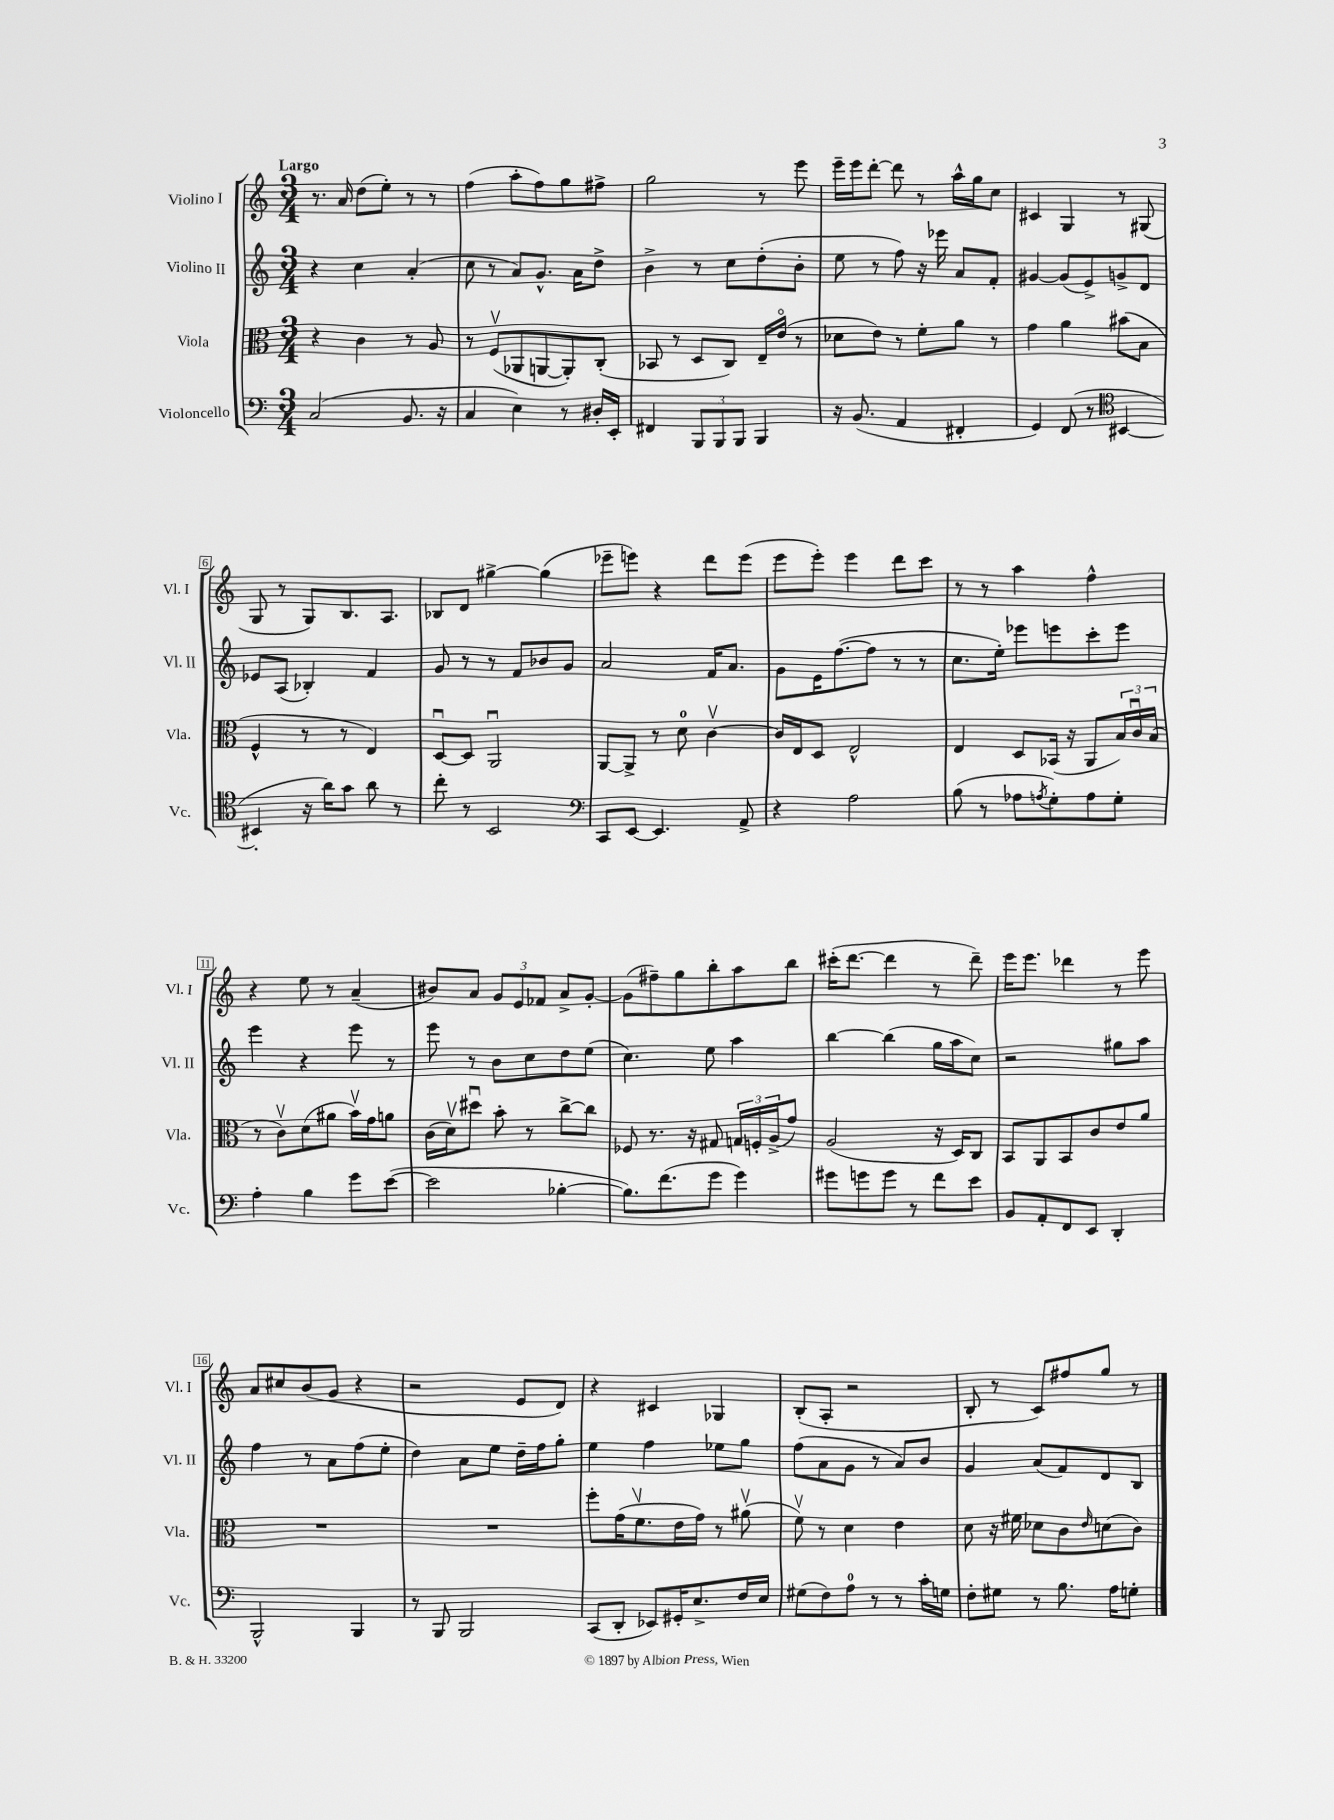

**kern	**kern	**kern	**kern
*part4	*part3	*part2	*part1
*staff4	*staff3	*staff2	*staff1
*I"Violoncello	*I"Viola	*I"Violino II	*I"Violino I
*I'Vc.	*I'Vla.	*I'Vl. II	*I'Vl. I
*clefF4	*clefC3	*clefG2	*clefG2
*k[]	*k[]	*k[]	*k[]
*M3/4	*M3/4	*M3/4	*M3/4
=1	=1	=1	=1
!	!	!	!LO:TX:a:B:t=Largo
(2C/	4r	4r	8.r
.	.	.	16a/
.	4c\	4cc\	(8dd\L
.	.	.	8ee'\J)
8.BB/	8r	(4a'/	8r
.	8A/	.	8r
16r	.	.	.
=2	=2	=2	=2
4C/	8r	8cc\	(4ff\
.	(8Fv/L	8r	.
4E\)	8AA-X/	8a/L)	8aa'\L
.	[8AAn/	8.g^^/J	8ff\)
8r	8AA'/])	.	8gg\
.	.	16a\KL	.
16D#X'/LL	(8C'/J	8dd^\J	8ff#X^\J
16EE'/JJ	.	.	.
=3	=3	=3	=3
4FF#X/	8BB-X/	4b^\	2gg\
.	8r	.	.
12BBB/L	8D/L	8r	.
12BBB/	.	.	.
.	8C/J)	8cc\L	.
12BBB/J	.	.	.
4BBB/	16E~/LL	(8dd'\	8r
.	(16e/JJ	.	.
.	8r	8b'\J	8eee\
=4	=4	=4	=4
16r	8d-X\L	8ee\	16eee~\LL
(8.BB/	.	.	16eee\J
.	8e\J)	8r	[8ddd'\J
4AA/	8r	8ff\)	8ddd\]
.	8f'\L	16r	8r
.	.	16eee-X\	.
4FF#X'/	8a\J	8a/L	16aa^^\LL
.	.	.	16gg\J
.	8r	8f'/J	8cc\J
=5	=5	=5	=5
4GG/)	4g\	[4g#X/	4c#X/
(8FF/	4a\	(8g#/L]	4G/
8r	.	8e^/)	.
*clefC4	*	*	*
[4BB#X/	(8b#X\L	8gn^/	8r
.	8B\J	8d/J	(8G#X/
!!LO:LB:g=z
=6	=6	=6	=6
4BB#X'/]	4F^^/	8e-X/L	8G/
.	.	(8A/J	8r
16r	8r	4B-X'/)	8G/L)
16a\KL)	.	.	.
8g\J	8r	.	8.B/
8a\	4E/)	4f/	.
.	.	.	8.A/J
8r	.	.	.
=7	=7	=7	=7
8cc'\	[8Du/L	8g/	8B-X/L
8r	8D/J]	8r	8d/J
2BB/	2AAu/	8r	[4gg#X^\
.	.	8f/L	.
.	.	8b-X/	(4gg#\]
.	.	8g/J	.
=8	=8	=8	=8
*clefF4	*	*	*
8CC/L	[8AA/L	2a/	8eee-X~\L
[8EE/J	8AA^/J]	.	8eeen\J)
4.EE/]	8r	.	4r
.	8d\	.	.
.	[4cv\	16f/KL	8ddd\L
.	.	8.a/J	.
8AA^/	.	.	(8eee\J
=9	=9	=9	=9
4r	16c/LL]	8g\L	8eee\L
.	16E/J	.	.
.	8D/J	16e\K	8eee'\J)
.	.	([8.ff\	.
2A\	2E^^/	.	4eee\
.	.	8ff\J]	.
.	.	8r	8ddd\L
.	.	8r	8ccc\J
=10	=10	=10	=10
(8B\	4E/	8.cc\L	8r
8r	.	.	8r
.	.	16ee'\Jk)	.
8A-X\L	8D/L	8eee-X\L	4aa\
8qAn/	.	.	.
8G'\)	(16BB-X/Jk	8eeen\	.
.	16r	.	.
8A\	8AA/L	8ccc'\	4ff^^\
8G'\J	24B/L)	8eee\J	.
.	24cu/	.	.
.	(24B/JJ	.	.
!!LO:LB:g=z
=11	=11	=11	=11
4A'\	8r	4eee\	4r
.	8cv\L)	.	.
4B\	(8d\	4r	8ee\
.	8a#X\J	.	8r
8g\L	16bv\LL)	8eee\	(4a~/
.	16g\J	.	.
([8e\J	8an\J	8r	.
=12	=12	=12	=12
2e\]	(16c\LL	8eee\	8b#X/L)
.	16dv\J)	.	.
.	8dd#Xu\J	8r	8a/J
.	8b'\	8b\L	12g/L
.	.	.	12e/
.	8r	8cc\	.
.	.	.	12f-X/J
[4B-X'\	[8cc^\L	8dd\	8a^/L
.	8cc\J]	(8ee\J	[8g'/J
=13	=13	=13	=13
8.B-\L])	8F-X/	4.cc\)	(8g\L]
.	8.r	.	8ff#X~\)
(8.f\	.	.	.
.	.	.	8gg\
.	16r	.	.
8g\J	8G#X/	8ee\	8bb'\
4g\)	24Gn/LL	4aa\	8aa\
.	24Fn'/	.	.
.	(24A^/J	.	.
.	8g/J)	.	8bb\J
=14	=14	=14	=14
8g#X\L	(2A/	[4bb\	(16ccc#X'\KL
.	.	.	[8.ddd\J
8gn\	.	.	.
8g\J	.	(4bb\]	4ddd\]
8r	.	.	.
8f\L	16r	16gg\LL	8r
.	16D/KL)	16aa\J	.
8e\J	8C/J	8cc\J)	8ddd~\)
=15	=15	=15	=15
8BB/L	8BB/L	2r	16eee\KL
.	.	.	8.eee\J
8AA'/	8AA/	.	.
8FF/	8BB/	.	4ddd-X\
8EE/J	8c/	.	.
4DD'/	8e/	8gg#X\L	8r
.	8a/J	8aa\J	8eee\
!!LO:LB:g=z
=16	=16	=16	=16
2BBB^^/	2.r	4ff\	8a/L
.	.	.	8cc#X/
.	.	8r	(8b/
.	.	8a\L	8g/J
4BBB/	.	(8ff\	4r
.	.	8ee'\J	.
=17	=17	=17	=17
8r	2.r	4dd\)	2r
8BBB/	.	.	.
2BBB/	.	8a\L	.
.	.	8ee\J	.
.	.	16dd~\LL	8e/L
.	.	16ff\J	.
.	.	8gg'\J	8d/J)
=18	=18	=18	=18
(8CC/L	8ff'\L	4ee\	4r
8DD'/J	(16g\K	.	.
.	8.fv\	.	.
8EE-X/L)	.	4ff\	4c#X/
16GG#X'/K	16e\L	.	.
8.E^/	16g\JJ)	.	.
.	8r	8ee-X\L	4G-X/
16F/L	(8a#Xv\	8gg\J	.
16E/JJ	.	.	.
=19	=19	=19	=19
(8G#X\L	8fv\)	(8ff\L	(8B'/L
8F\)	8r	8a\	8A'/J
8A\J	4d\	8g\J	2r
8r	.	8r	.
8r	4e\	8a/L)	.
16c'\LL	.	8b/J	.
16Gn\JJ	.	.	.
=20	=20	=20	=20
8F'\L	8d\	4g/	8B'/
8G#X\J	16r	.	8r
.	16f#X\	.	.
8r	8d-X\L	(8a/L	8c/L)
8.B\	8c\	8f/)	8ff#X/
.	16qqe/	.	.
.	(8dn\	8d/	8gg/J
16A\KL	.	.	.
8Gn'\J	8c\J)	8B/J	8r
==	==	==	==
*-	*-	*-	*-
